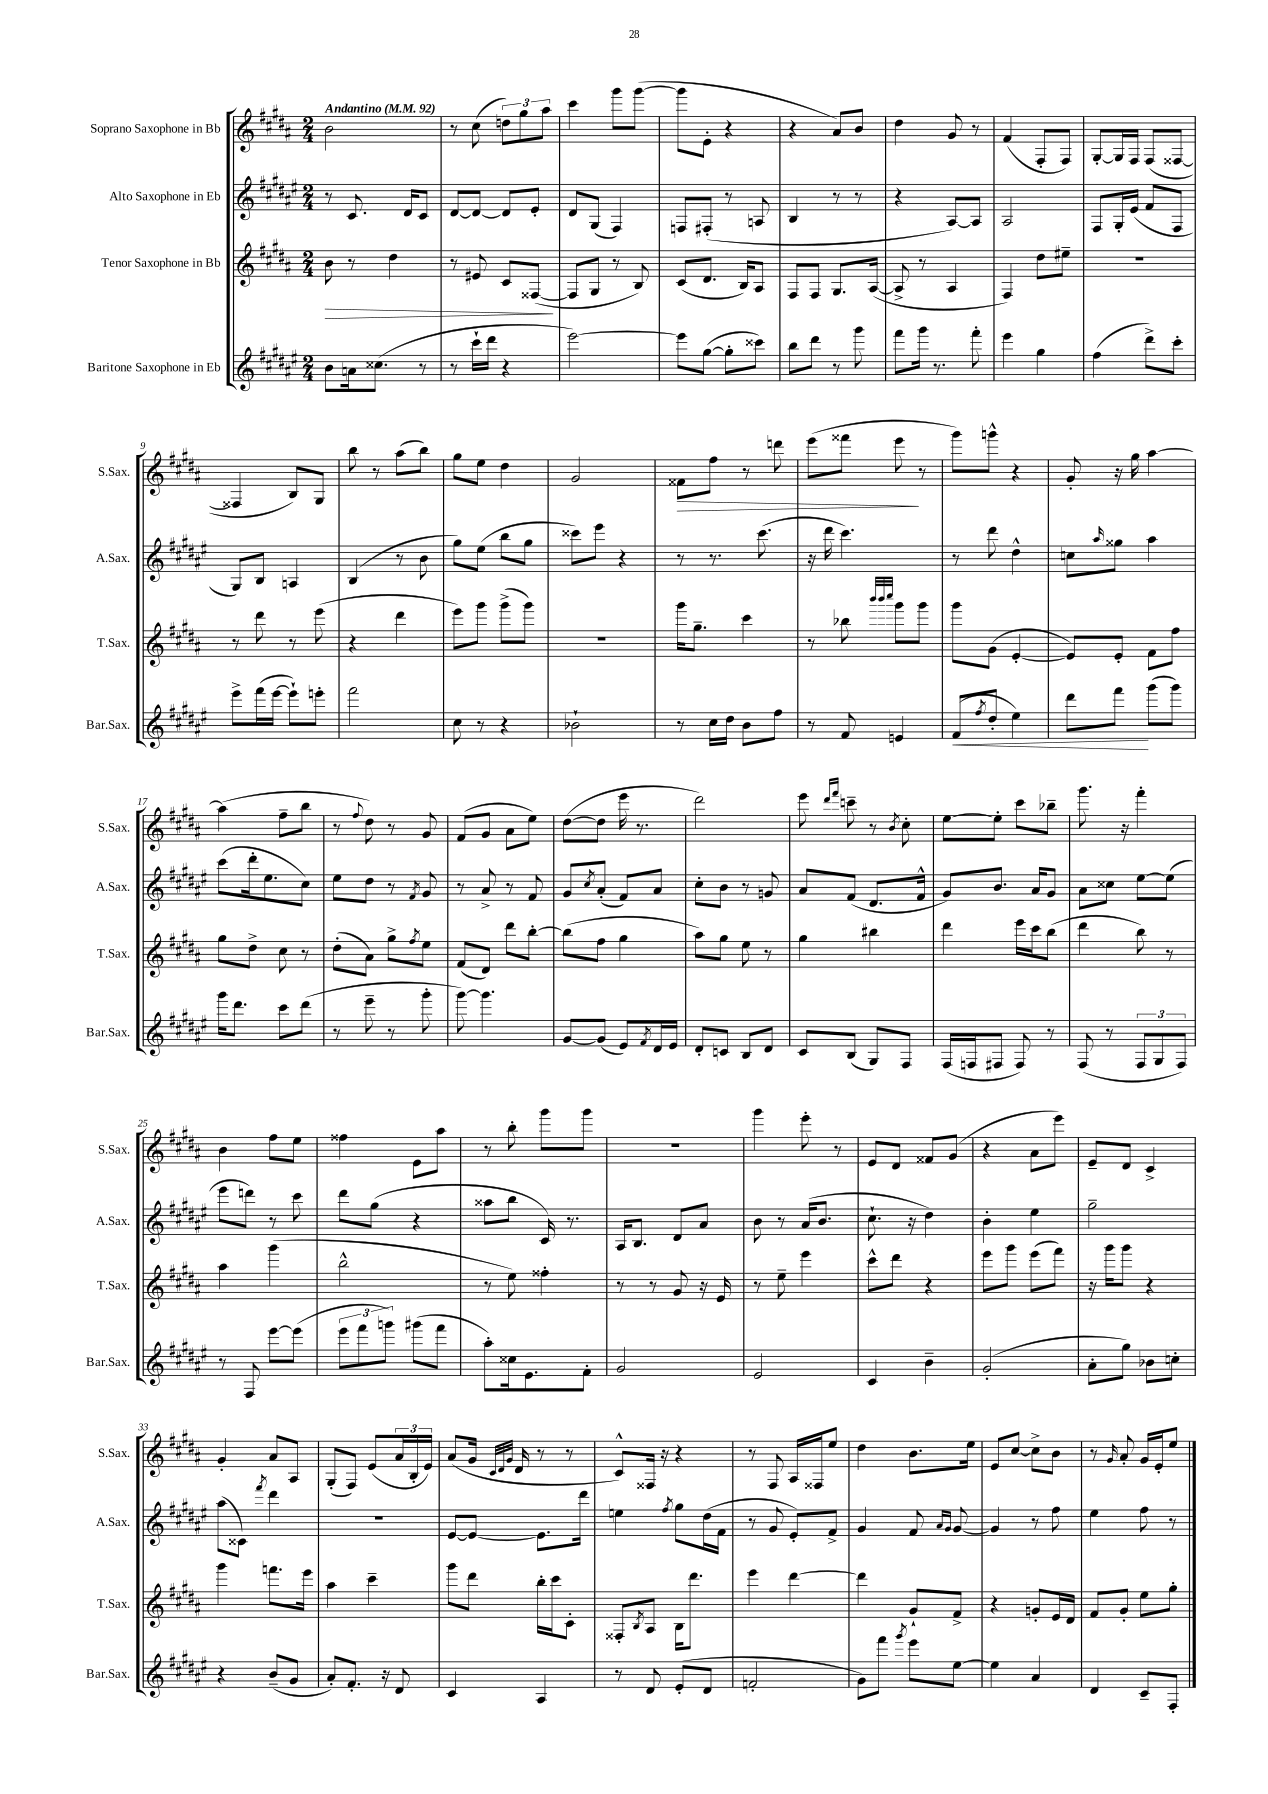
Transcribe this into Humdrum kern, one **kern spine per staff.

**kern	**kern	**kern	**kern
*staff4	*staff3	*staff2	*staff1
*clefG2	*clefG2	*clefG2	*clefG2
*k[f#c#g#d#a#e#]	*k[f#c#g#d#a#]	*k[f#c#g#d#a#e#]	*k[f#c#g#d#a#]
*M2/4	*M2/4	*M2/4	*M2/4
*MM92	*MM92	*MM92	*MM92
8b	8b	8r	2b
16a	8r	8.c#	.
(8.cc##	.	.	.
.	4dd#	.	.
.	.	16d#	.
8r	.	8c#	.
=	=	=	=
8r	8r	[8d#	8r
16ccc#`	8e#	8d#_	(8cc#
16ddd#	.	.	.
4r	8c#	8d#]	12dd)
.	.	.	12gg#
.	([8F##	8e#'	.
.	.	.	12aa#
=	=	=	=
[2eee#)	8F##]	8d#	4ccc#
.	8G#	(8G#	.
.	8r	4F#)	8ggg#
.	8B)	.	([8ggg#
=	=	=	=
8eee#]	(8c#	8F	8ggg#]
([8gg#	8.d#	(8F#'	8e'
8gg#']	.	8r	4r
.	16B)	.	.
8ccc##)	8A#	8A	.
=	=	=	=
8bb	8F#	4B	4r
8ddd#	8F#	.	.
8r	8.G#	8r	8a#)
8ggg#	.	8r	8b
.	([16A#	.	.
=	=	=	=
8fff#	8A#^]	4r	4dd#
16ggg#	8r	.	.
8.r	.	.	.
.	4A#	[8A#)	8g#
8fff#'	.	8A#]	8r
=	=	=	=
4eee#	4F#)	2A#	(4f#
4gg#	8dd#	.	8F#'
.	8ee#~	.	8F#)
=	=	=	=
(4ff#	2r	8F#	[8G#'
.	.	16G#'	16G#]
.	.	(16e#	16F#
8ddd#^)	.	8f#	(8F#
8ccc#'	.	8F#	[8F##
=	=	=	=
8eee#^	8r	8G#)	4F##]
(16fff#	8ddd#	8B	.
[16eee#	.	.	.
8eee#`])	8r	4A	8B)
8eee'	(8eee	.	8G#
=	=	=	=
2fff#	4r	(4B	8bb
.	.	.	8r
.	4ddd#	8r	(8aa#
.	.	8b	8bb)
=	=	=	=
8cc#	8eee)	8gg#)	8gg#
8r	8ggg#	(8ee#	8ee
4r	(8ggg#^	8bb	4dd#
.	8ggg#)	8gg#	.
=	=	=	=
2b-`	2r	8ccc##)	2g#
.	.	8eee#	.
.	.	4r	.
=	=	=	=
8r	16ggg#	8r	8f##
.	8.gg#~	.	.
16cc#	.	8.r	8ff#
16dd#	.	.	.
8b	4ccc#	.	8r
.	.	(8.ccc#	.
8ff#	.	.	8ddd
=	=	=	=
8r	8r	16r	(8eee
.	.	16ddd#	.
8f#	8bb-	4.ccc#)	8fff##
.	32qqbbb	.	.
.	32qqbbb	.	.
.	32qqcccc#	.	.
4e	8ggg#	.	8eee
.	8ggg#	.	8r
=	=	=	=
(8f#	8ggg#	8r	8ggg#)
8qff#	.	.	.
8dd#'	(8g#	8ddd#	8ggg^^
4ee#)	[4e'	4dd#^^	4r
=	=	=	=
8ddd#	8e])	8cc	8g#'
.	.	16qqaa#	.
8fff#	8e'	8gg##	16r
.	.	.	16gg#
(8ggg#	8f#	4aa#	[4aa#
8ggg#)	8ff#	.	.
=	=	=	=
16ggg#	8gg#	(8ccc#	(4aa#]
8.ddd#	.	.	.
.	8dd#^	16ddd#'	.
.	.	8.ee#	.
8ccc#	8cc#	.	8ff#~
(8ddd#	8r	8cc#)	8bb
=	=	=	=
8r	(8dd#'	8ee#	8r
.	.	.	8qqff#
8eee#~	8a#)	8dd#	8dd#)
8r	8gg#^	8r	8r
.	8qff#	8qf#	.
8ggg#'	8ee	8g#	8g#
=	=	=	=
[8ggg#)	(8f#	8r	(8f#
4.ggg#]	8d#)	8a#^	8g#
.	8ddd#	8r	8a#
.	[8bb'	8f#	8ee)
=	=	=	=
[8g#	(8bb]	8g#	([8dd#
.	.	8qcc#	.
(8g#]	8ff#	(8a#'	8dd#]
8e#)	4gg#	8f#)	16eee
.	.	.	8.r
8qf#	.	.	.
16d#	.	8a#	.
16e#	.	.	.
=	=	=	=
8d#'	8aa#)	8cc#'	2ddd#)
8c	8gg#	8b	.
8B	8ee	8r	.
8d#	8r	8g	.
=	=	=	=
8c#	4gg#	8a#	8eee
.	.	.	16qqddd#
.	.	.	16qqfff#
(8B	.	(8f#	8ccc~
8G#)	4bb#	8.d#	8r
.	.	.	8qb
8F#	.	.	8cc#'
.	.	16f#^^	.
=	=	=	=
(16F#	4ddd#	8g#)	[8ee
16F	.	.	.
8F#	.	8.b	8ee']
8F#)	16eee	.	8ccc#
.	16ccc#	16a#	.
8r	(8bb	8g#	8bb-~
=	=	=	=
(8F#	4ddd#	8a#	8.ggg#
8r	.	8cc##	.
.	.	.	16r
12F#	8bb)	[8ee#	4fff#'
12G#	.	.	.
.	8r	(8ee#]	.
12F#)	.	.	.
=	=	=	=
8r	4aa#	8eee#	4b
8F#	.	8ddd)	.
[8eee#	(4ggg#	8r	8ff#
(8eee#]	.	8ccc#	8ee
=	=	=	=
12eee#	2bb^^	8ddd#	4ff##
12fff#	.	.	.
.	.	(8gg#	.
12ggg)	.	.	.
(8ggg#	.	4r	8e
8fff#	.	.	8aa#
=	=	=	=
8aa#')	8r	8aa##	8r
16cc##	8ee)	8bb	8bb'
8.e#	.	.	.
.	4ff##'	16c#)	8ggg#
.	.	8.r	.
8f#'	.	.	8ggg#
=	=	=	=
2g#	8r	16A#	2r
.	.	8.B	.
.	8r	.	.
.	8g#	8d#	.
.	16r	8a#	.
.	16e	.	.
=	=	=	=
2e#	8r	8b	4ggg#
.	8ee~	8r	.
.	4eee	(16a#	8eee'
.	.	8.b	.
.	.	.	8r
=	=	=	=
4c#	8ccc#^^	8.cc#`	8e
.	8ddd#	.	8d#
.	.	16r	.
4b~	4r	4dd#)	8f##
.	.	.	(8g#
=	=	=	=
(2g#'	8eee	4b'	4r
.	8ggg#	.	.
.	(8eee	4ee#	8a#
.	8fff#)	.	8eee)
=	=	=	=
8a#'	16r	2gg#~	8e~
.	16ggg#	.	.
8gg#)	8ggg#	.	8d#
8b-	4r	.	4c#^
8cc'	.	.	.
=	=	=	=
4r	4ggg#	(8aa#	4g#'
.	.	8c##)	.
.	.	8qfff#	.
(8b~	8.fff	4ddd#	8a#
8g#	.	.	8A#
.	16eee	.	.
=	=	=	=
8a#')	4aa#	2r	(8G#'
8.f#'	.	.	8F#)
.	4ccc#~	.	(8e
16r	.	.	.
8d#	.	.	24a#
.	.	.	24B'
.	.	.	24e)
=	=	=	=
4c#	8ggg#	[8e#	(8a#
.	8ddd#	8e#_	16g#
.	.	.	32qqc#
.	.	.	32qqd#
.	.	.	32qqg#
.	.	.	16d#
4A#	16bb'	8.e#]	8r
.	16ccc#	.	.
.	8c#'	.	8r
.	.	16ddd#	.
=	=	=	=
8r	8F##'	4ee	8c#^^)
.	8qB	.	.
8d#	8A#	.	16F##
.	.	.	16r
.	.	8qff#	.
(8e#'	16B	8gg#	4r
.	8.ddd#	.	.
8d#	.	(16dd#	.
.	.	16f#	.
=	=	=	=
2f'	4eee	8r	8r
.	.	8g#	8F#
.	[4ddd#	8e#')	16A#
.	.	.	16F##
.	.	8f#^	8ee
=	=	=	=
8g#)	4ddd#]	4g#	4dd#
8fff#	.	.	.
8qggg#	.	.	.
8eee#	8g#`	8f#	8.b
.	.	16qqa#	.
.	.	16qqg#	.
[8ee#	8f#^	[8g#	.
.	.	.	16ee
=	=	=	=
4ee#]	4r	4g#]	8e
.	.	.	[8cc#
4a#	8g'	8r	8cc#^]
.	16e	8ff#	8b
.	16d#	.	.
=	=	=	=
4d#	8f#	4ee#	8r
.	.	.	16qqg#
.	8g#'	.	8a#'
8c#~	8ee	8ff#	16g#
.	.	.	16e'
8F#'	8gg#'	8r	8ee
==	==	==	==
*-	*-	*-	*-
